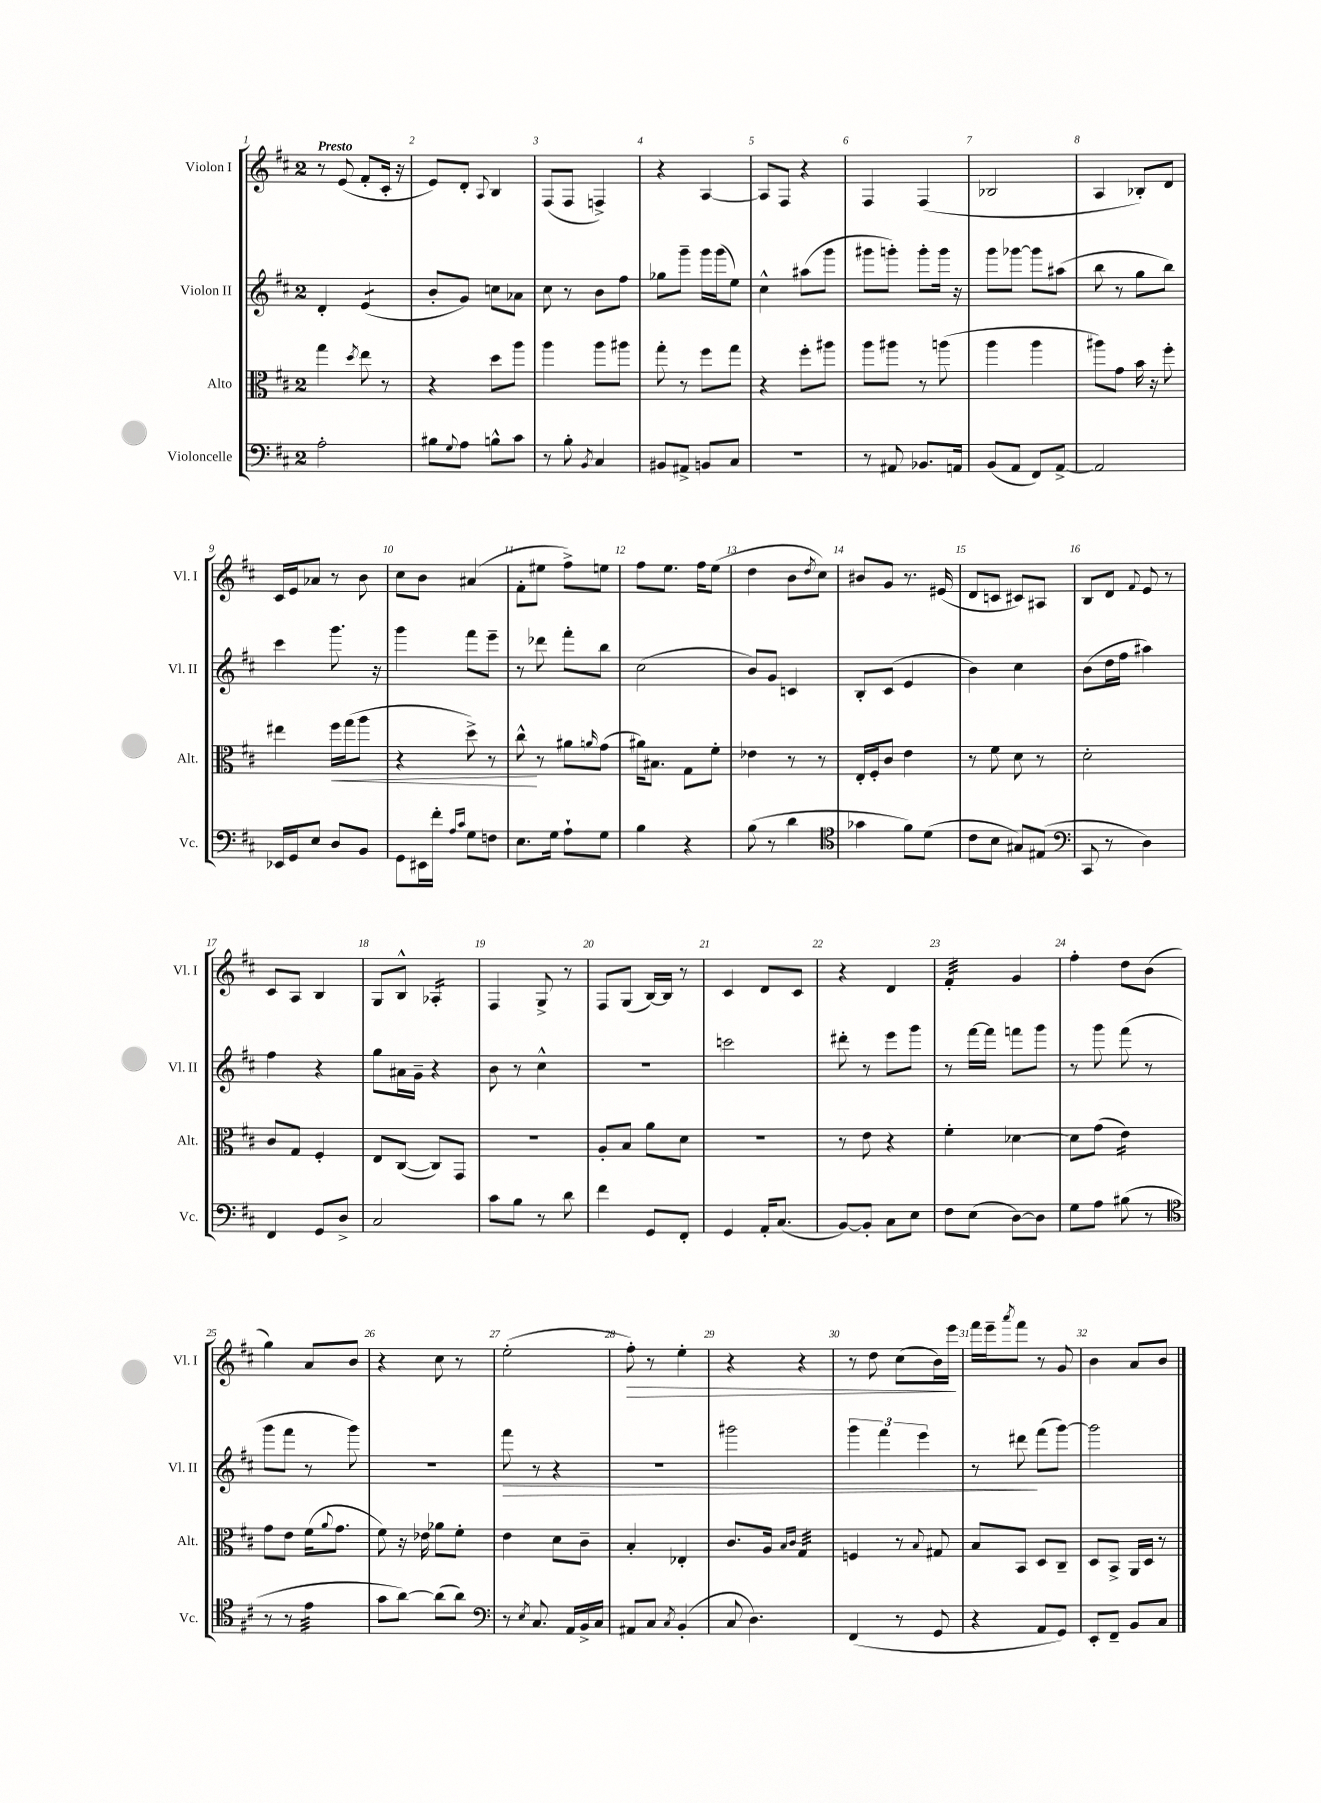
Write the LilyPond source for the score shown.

<<
\new StaffGroup <<
\new Staff = "s0" \with { instrumentName = "Violon I" shortInstrumentName = "Vl. I" } {
    \clef treble \key d \major \once \override Staff.TimeSignature.style = #'single-digit \time 2/4 \tempo "Presto"
    r8 e'8( fis'8-. cis'16-. r16 |
    e'8) d'8-. \appoggiatura { a8 } b4 |
    fis8( fis8 f4->) |
    r4 a4~ |
    a8 fis8 r4 |
    fis4 fis4( |
    bes2 |
    a4 bes8-.) d'8 |
    cis'16 e'16 aes'8 r8 b'8 |
    cis''8 b'8 ais'4( |
    fis'8-. eis''8 fis''8->) e''8 |
    fis''8 e''8. fis''16 e''8( |
    d''4 b'8 \acciaccatura { d''8 } cis''8) |
    bis'8 g'8 r8. eis'16( |
    d'8 c'8 cis'8) ais8 |
    b8 d'8 \appoggiatura { fis'8 } e'8 r8 |
    cis'8 a8 b4 |
    g8 b8-^ aes4:16-. |
    fis4 g8-> r8 |
    fis8 g8( b16~) b16 r8 |
    cis'4 d'8 cis'8 |
    r4 d'4 |
    fis'4:32-. g'4 |
    fis''4-. d''8 b'8( |
    g''4) a'8 b'8 |
    r4 cis''8 r8 |
    e''2-.( |
    fis''8-.\>) r8 e''4-. |
    r4 r4 |
    r8 d''8 cis''8( b'16) e'''16\! |
    fis'''16 e'''16-- \acciaccatura { a'''8 } fis'''8 r8 g'8 |
    b'4 a'8 b'8 \bar "|." |
}
\new Staff = "s1" \with { instrumentName = "Violon II" shortInstrumentName = "Vl. II" } {
    \clef treble \key d \major \once \override Staff.TimeSignature.style = #'single-digit \time 2/4
    d'4-. e'4:8( |
    b'8-. g'8) c''8 aes'8 |
    cis''8 r8 b'8 fis''8 |
    ges''8 g'''8-- g'''16 g'''16( e''8) |
    cis''4-^ ais''8( g'''8 |
    gis'''8 g'''8-.) g'''8-. g'''16 r16 |
    g'''8 ges'''8~ ges'''8 ais''8( |
    b''8 r8 g''8 b''8) |
    cis'''4 g'''8. r16 |
    g'''4 fis'''8 e'''8-- |
    r8 des'''8 fis'''8-. b''8 |
    cis''2( |
    b'8) g'8 c'4 |
    b8-. cis'8( e'4 |
    b'4) cis''4 |
    b'8( d''16 fis''16 ais''4) |
    fis''4 r4 |
    g''8 ais'16 g'16-- r4 |
    b'8 r8 cis''4-^ |
    r2 |
    c'''2 |
    dis'''8-. r8 e'''8 g'''8 |
    r8 fis'''16~ fis'''16 f'''8 g'''8 |
    r8 g'''8 fis'''8( r8 |
    g'''8 fis'''8 r8 g'''8) |
    R2 |
    fis'''8\> r8 r4 |
    R2 |
    gis'''2 |
    \tuplet 3/2 { g'''4 fis'''4 e'''4 } |
    r8 dis'''8\! fis'''8( g'''8~) |
    g'''2 \bar "|." |
}
\new Staff = "s2" \with { instrumentName = "Alto" shortInstrumentName = "Alt." } {
    \clef alto \key d \major \once \override Staff.TimeSignature.style = #'single-digit \time 2/4
    g''4 \acciaccatura { d''8 } e''8 r8 |
    r4 d''8 a''8 |
    a''4 a''8 ais''8 |
    g''8-. r8 fis''8 g''8 |
    r4 fis''8-. ais''8 |
    a''8 ais''8 r8 a''8( |
    a''4 a''4 |
    ais''8) g'8 b'16 r16 fis''8-. |
    eis''4 fis''16\< g''16( a''8 |
    r4 d''8->) r8 |
    cis''8-^\! r8 ais'8 \grace { a'16 } g'8( |
    ais'16) bis8. g8 fis'8-. |
    ees'4 r8 r8 |
    e16-. fis16-. cis'8 e'4 |
    r8 fis'8 d'8 r8 |
    d'2-. |
    cis'8 g8 fis4-. |
    e8 cis8~( cis8) g,8 |
    R2 |
    a8-. b8 a'8 d'8 |
    r2 |
    r8 e'8 r4 |
    fis'4-. des'4~ |
    des'8 g'8( e'4:16) |
    g'8 e'8 fis'16( \appoggiatura { a'8 } g'8. |
    fis'8) r16 ees'16 aes'8 fis'8-. |
    e'4 d'8 cis'8-- |
    b4-. ees4-. |
    cis'8. a16 \grace { b16 cis'16 } g4:32 |
    f4 r8 \appoggiatura { b8 } gis8 |
    b8 b,8 d8 cis8-- |
    d8 b,8-> a,16 d16 r8 \bar "|." |
}
\new Staff = "s3" \with { instrumentName = "Violoncelle" shortInstrumentName = "Vc." } {
    \clef bass \key d \major \once \override Staff.TimeSignature.style = #'single-digit \time 2/4
    a2-. |
    bis8 \appoggiatura { g8 } a8 b8-^ cis'8 |
    r8 b8-. \acciaccatura { b,8 } cis4 |
    bis,8 ais,8-> b,8 cis8 |
    r2 |
    r8 ais,8 bes,8. a,16 |
    b,8( a,8 fis,8) a,8~-> |
    a,2 |
    ees,16 g,16 e8 d8 b,8 |
    g,8 eis,16 fis'16-. \grace { a16 cis'16 } g8 f8 |
    e8. g16 a8-! g8 |
    b4 r4 |
    b8( r8 d'4 |
    \clef tenor ges'4 fis'8) d'8( |
    cis'8 b8 gis8) eis8( |
    \clef bass cis,8 r8 d4) |
    fis,4 g,8 d8-> |
    cis2 |
    cis'8 b8 r8 d'8 |
    fis'4 g,8 fis,8-. |
    g,4 a,16-. cis8.( |
    b,8~) b,8-. cis8 e8 |
    fis8 e8( d8~) d8 |
    g8 a8 bis8( r8 |
    \clef tenor r8 r8 e'4:32 |
    g'8 a'8~) a'8( a'8) |
    \clef bass r8 \acciaccatura { e8 } cis8. a,16 b,16-> cis16 |
    ais,8 cis8 \acciaccatura { cis8 } b,4-.( |
    cis8 d4.) |
    fis,4( r8 g,8 |
    r4 a,8 g,8) |
    e,8-. fis,8-- b,8 cis8 \bar "|." |
}
>>
>>
\layout { \context { \Score \override BarNumber.break-visibility = ##(#f #t #t) barNumberVisibility = #all-bar-numbers-visible } }
